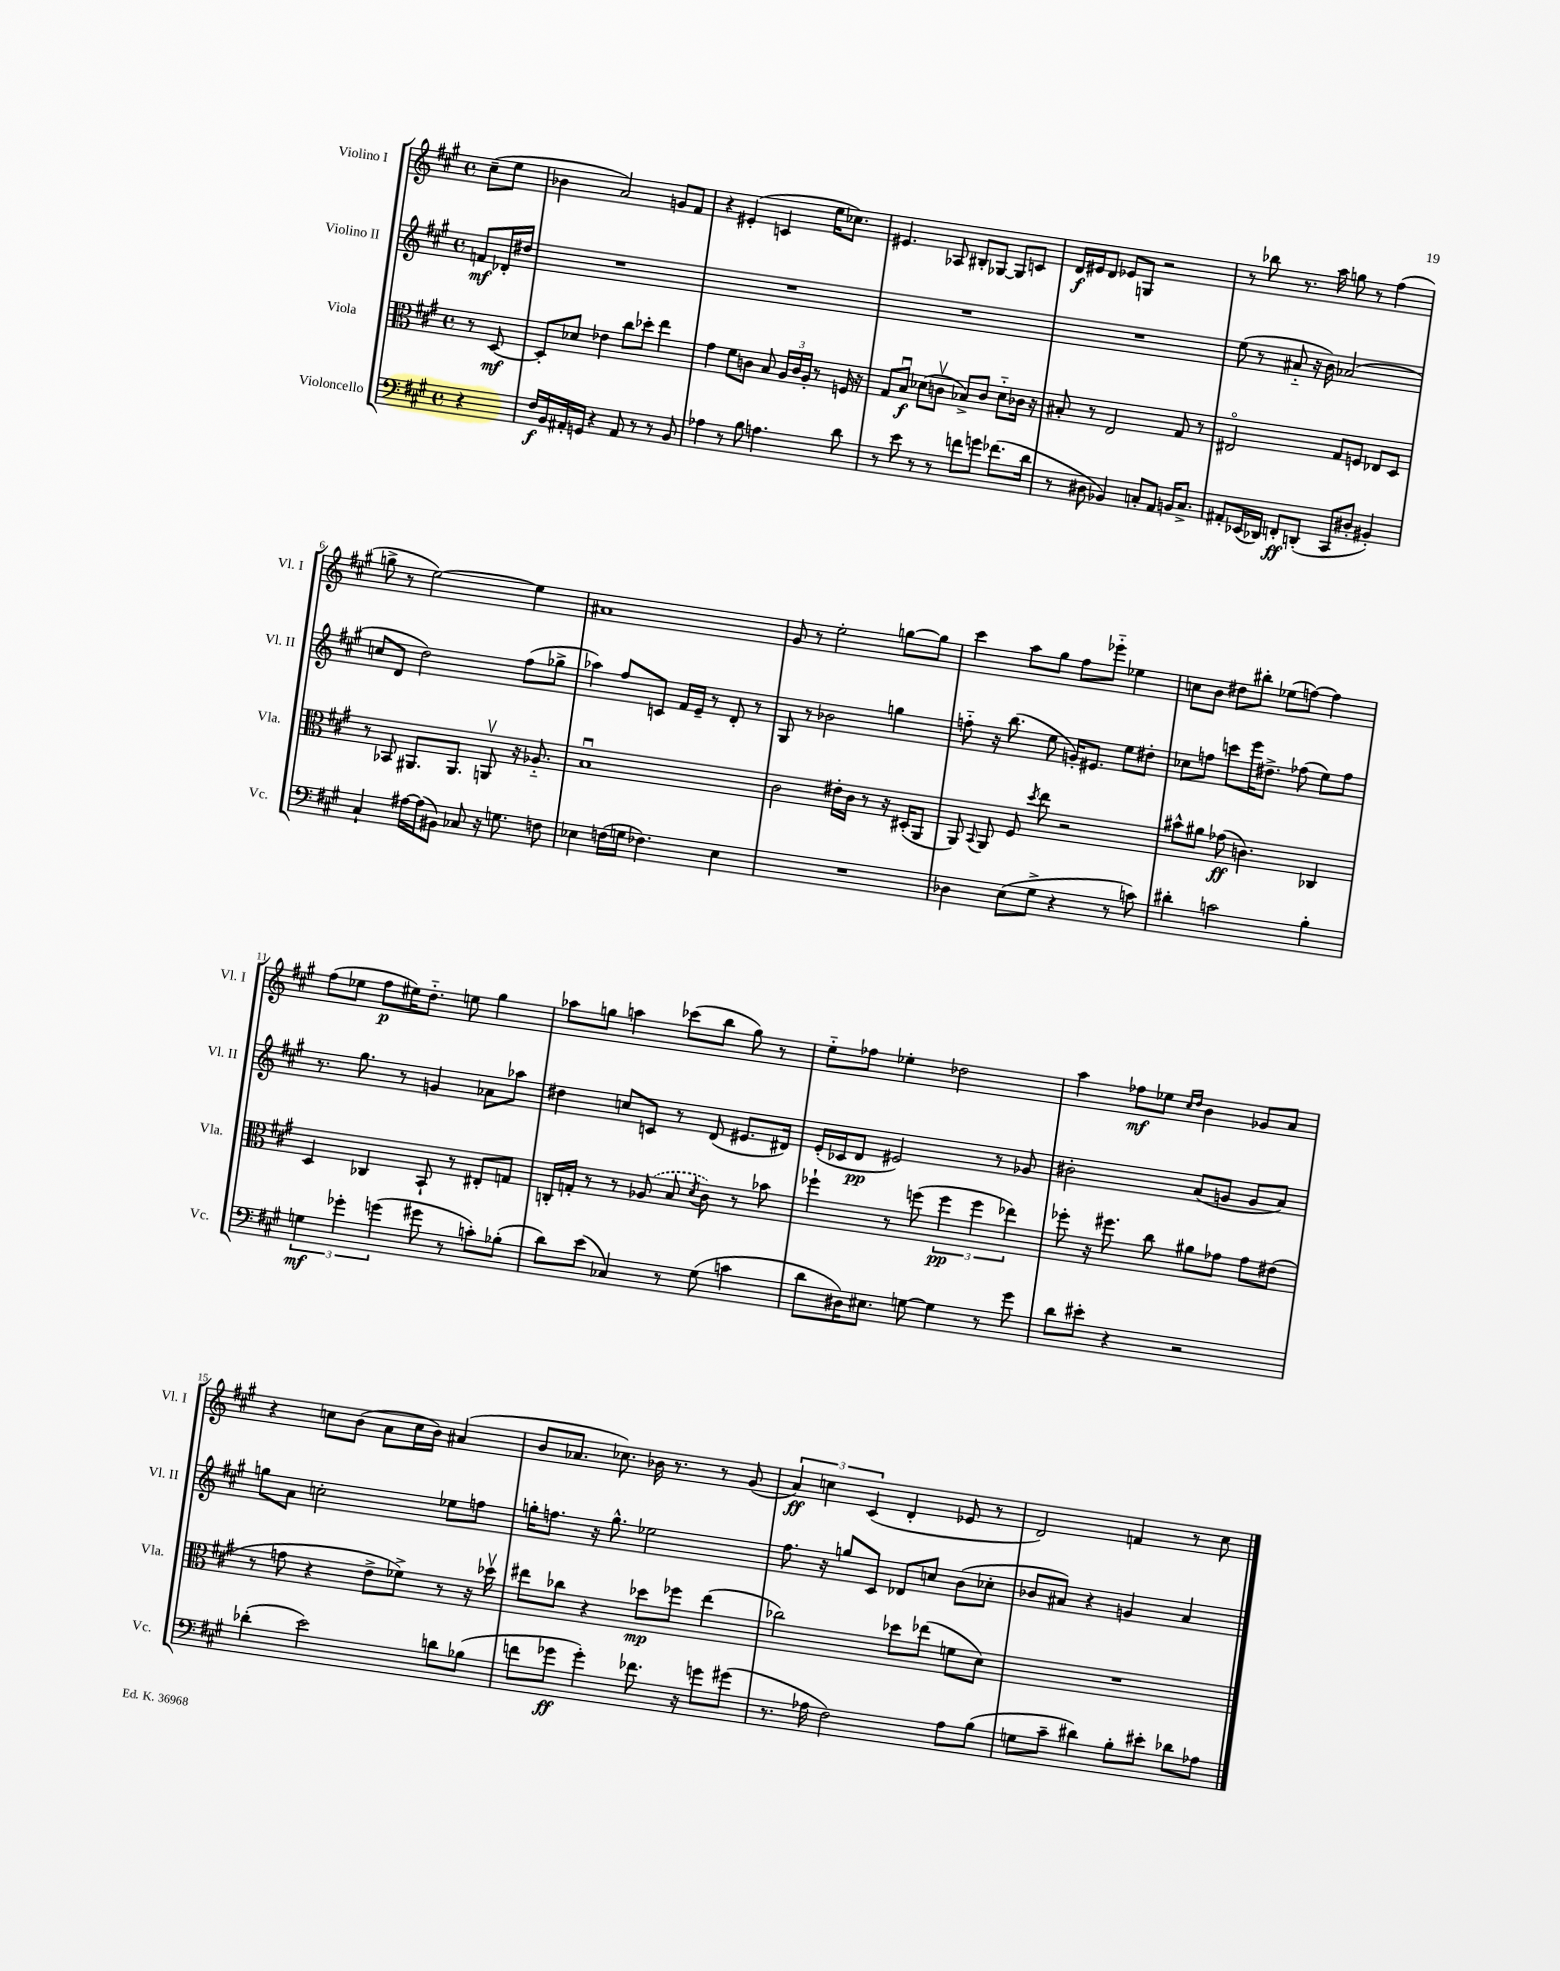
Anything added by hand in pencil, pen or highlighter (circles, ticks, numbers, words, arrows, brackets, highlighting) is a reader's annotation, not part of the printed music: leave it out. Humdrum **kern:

**kern	**dynam	**kern	**dynam	**kern	**dynam	**kern	**dynam
*part4	*part4	*part3	*part3	*part2	*part2	*part1	*part1
*staff4	*staff4	*staff3	*staff3	*staff2	*staff2	*staff1	*staff1
*I"Violoncello	*	*I"Viola	*	*I"Violino II	*	*I"Violino I	*
*I'Vc.	*	*I'Vla.	*	*I'Vl. II	*	*I'Vl. I	*
*clefF4	*	*clefC3	*	*clefG2	*	*clefG2	*
*k[f#c#g#]	*	*k[f#c#g#]	*	*k[f#c#g#]	*	*k[f#c#g#]	*
*M4/4	*	*M4/4	*	*M4/4	*	*M4/4	*
*met(c)	*	*met(c)	*	*met(c)	*	*met(c)	*
=	=	=	=	=	=	=	=
4r	.	8r	.	8fn/L	mf	(8cc#~\L	.
.	.	[8D/	mf	16d-X'/L	.	8ee\J	.
.	.	.	.	16dd#X/JJ	.	.	.
=1	=1	=1	=1	=1	=1	=1	=1
16F#/LL	f	8D'/L]	.	1r	.	4b-X\	.
16BB/	.	.	.	.	.	.	.
16AA#X'/	.	8d-X/J	.	.	.	.	.
16GGn/JJ	.	.	.	.	.	.	.
4r	.	4e-X\	.	.	.	2a/)	.
8AA#/	.	8cc#\L	.	.	.	.	.
8r	.	8dd-X'\J	.	.	.	.	.
8r	.	4ee\	.	.	.	8gn/L	.
8BB/	.	.	.	.	.	8f#/J	.
=2	=2	=2	=2	=2	=2	=2	=2
4A-X\	.	4g#\	.	1r	.	4r	.
8r	.	8f#\L	.	.	.	(4e#X'/	.
8B\	.	8cn\J	.	.	.	.	.
4.An\	.	8B/	.	.	.	4cn/	.
.	.	24A/LL	.	.	.	.	.
.	.	24c/	.	.	.	.	.
.	.	24A'/JJ	.	.	.	.	.
.	.	8r	.	.	.	16ee\KL	.
.	.	.	.	.	.	8.cc-X\J)	.
8d\	.	16Fn/	.	.	.	.	.
.	.	16r	.	.	.	.	.
=3	=3	=3	=3	=3	=3	=3	=3
8r	.	8G#/L	.	1r	.	4.e#X/	.
8e\	.	8Bu/J	f	.	.	.	.
8r	.	(8d-X\L	.	.	.	.	.
8r	.	8cnv\J	.	.	.	8A-X/	.
8fn\L	.	8B-X^/L)	.	.	.	8B#X'/L	.
8gn\J	.	8c/J	.	.	.	[8G-X/J	.
(8.f-X\L	.	8d-\L	.	.	.	8G-/L]	.
.	.	16c-X\Jk	.	.	.	8cn/J	.
16d\Jk	.	16r	.	.	.	.	.
=4	=4	=4	=4	=4	=4	=4	=4
8r	.	8B#X'/	.	1r	.	16d/LL	f
.	.	.	.	.	.	16e#X/J	.
8D#X\	.	8r	.	.	.	8d/J	.
4BB-X/)	.	2E/	.	.	.	8e-X/L	.
.	.	.	.	.	.	8Gn/J	.
8Cn'/L	.	.	.	.	.	2r	.
8AA/J	.	.	.	.	.	.	.
16BBn/KL	.	8G#/	.	.	.	.	.
8.C^/J	.	.	.	.	.	.	.
.	.	8r	.	.	.	.	.
=5	=5	=5	=5	=5	=5	=5	=5
8AA#X'/L	.	2E#X/	.	(8ee\	.	8r	.
(16EE-X/L	.	.	.	8r	.	8bb-X\	.
16DD-X/JJ)	.	.	.	.	.	.	.
8FFn'/L	ff	.	.	8a#X/	.	8.r	.
(8DDn'/J	.	.	.	16r	.	.	.
.	.	.	.	16b\)	.	16aa\	.
8CC#/L	.	8G#/L	.	(2a-X/	.	8ggn\	.
8D#X'/J	.	8Fn/J	.	.	.	8r	.
4BB#X'/)	.	8E-X/L	.	.	.	(4ff#\	.
.	.	8D/J	.	.	.	.	.
!!LO:LB:g=z
=6	=6	=6	=6	=6	=6	=6	=6
4C#`/	.	8r	.	8ccn/L	.	8ggn^\	.
.	.	8BB-X/	.	8d/J	.	8r	.
[16A#X\LL	.	8.AA#X/L	.	2dd\)	.	[2ee\)	.
(16A#\J]	.	.	.	.	.	.	.
8BB#X\J)	.	.	.	.	.	.	.
.	.	8.AA#/J	.	.	.	.	.
8C-X/	.	.	.	.	.	.	.
16r	.	8AAnv/	.	.	.	.	.
8.Gn\	.	.	.	.	.	.	.
.	.	16r	.	(8ff#\L	.	4ee\]	.
.	.	8.A-X/	.	.	.	.	.
8Fn\	.	.	.	8gg-X^\J	.	.	.
=7	=7	=7	=7	=7	=7	=7	=7
4E-X\	.	1Bu	.	4aa-X\)	.	1a#X	.
(16Fn\LL	.	.	.	8ff#/L	.	.	.
16Gn\JJ	.	.	.	.	.	.	.
4.F-X\)	.	.	.	8cn/J	.	.	.
.	.	.	.	16f#/LL	.	.	.
.	.	.	.	16e~/JJ	.	.	.
.	.	.	.	8r	.	.	.
4E-\	.	.	.	8d'/	.	.	.
.	.	.	.	8r	.	.	.
=8	=8	=8	=8	=8	=8	=8	=8
1r	.	2c#\	.	8G#/	.	8g#/	.
.	.	.	.	8r	.	8r	.
.	.	.	.	2b-X\	.	2ee'\	.
.	.	16e#X'\LL	.	.	.	.	.
.	.	16c#\JJ	.	.	.	.	.
.	.	8r	.	.	.	.	.
.	.	16r	.	4ggn\	.	[8ggn\L	.
.	.	(16D#X'/KL	.	.	.	.	.
.	.	8AA/J	.	.	.	8gg\J]	.
=9	=9	=9	=9	=9	=9	=9	=9
4D-X\	.	8AA/)	.	8ffn\	.	4ccc#\	.
.	.	8qqBB/	.	.	.	.	.
.	.	8AA/	.	16r	.	.	.
.	.	.	.	(8.bb\	.	.	.
(8E\L	.	8F#/	.	.	.	8aa\L	.
.	.	8qdd/	.	.	.	.	.
8G#^\J	.	8ee\	.	8ee\	.	8gg#\J	.
4r	.	2r	.	16gn'/KL)	.	8ff#\L	.
.	.	.	.	8.e#X/J	.	.	.
.	.	.	.	.	.	8eee-X\J	.
8r	.	.	.	8ee\L	.	4ee-X\	.
8cn\)	.	.	.	8dd#X'\J	.	.	.
=10	=10	=10	=10	=10	=10	=10	=10
4d#X'\	.	8b#X^^\L	.	8cc-X\L	.	8ccn\L	.
.	.	8a#X\J	.	8ffn\J	.	8b\J	.
2cn\	.	(8g-X\	ff	8cccn\L	.	8dd#X\L	.
.	.	4.cn\)	.	16eee\K	.	8bb#X'\J	.
.	.	.	.	8.dd#X^\J	.	.	.
.	.	.	.	.	.	(8ee-X\L	.
.	.	.	.	(8ff-X\	.	[8ffn\J)	.
4B'\	.	4C-X/	.	8ee\L)	.	4ff\]	.
.	.	.	.	8ff-\J	.	.	.
!!LO:LB:g=z
=11	=11	=11	=11	=11	=11	=11	=11
6Gn\	mf	4D/	.	8.r	.	(8ff#\L	.
.	.	.	.	.	.	8ee-X\J	.
6g-X'\	.	.	.	.	.	.	.
.	.	.	.	8.gg#\	.	.	.
.	.	4C-X/	.	.	.	8ff#\L	p
(6gn\	.	.	.	.	.	.	.
.	.	.	.	8r	.	16ee#X\K)	.
.	.	.	.	.	.	8.dd\J	.
8g#X\	.	8BB`/	.	4gn/	.	.	.
8r	.	8r	.	.	.	8een\	.
8cn'\L)	.	8E#X'/L	.	8a-X\L	.	4gg#\	.
(8B-X'\J	.	8Gn/J	.	8aa-X\J	.	.	.
=12	=12	=12	=12	=12	=12	=12	=12
8d\L)	.	16Cn'/LL	.	4dd#X\	.	8aa-X\L	.
.	.	16Gn'/JJ	.	.	.	.	.
(8e\J	.	8r	.	.	.	8ggn\J	.
4C-X/)	.	8r	.	8ccn/L	.	4aan\	.
.	.	(8A-X/	.	8cn/J	.	.	.
8r	.	8B/	.	8r	.	(8ccc-X\L	.
.	.	8qd/	.	.	.	.	.
(8G#\	.	8c#\)	.	(8d/	.	8bb\J	.
4cn\	.	8r	.	8.e#X/L	.	8gg\)	.
.	.	8b-X\	.	.	.	8r	.
.	.	.	.	16d#X/Jk)	.	.	.
=13	=13	=13	=13	=13	=13	=13	=13
8d\L	.	4ff-X`\	.	(16e'/LL	.	8ee\L	.
.	.	.	.	16c-X/J	.	.	.
16D#X\K)	.	.	.	8d/J	pp	8ff-X\J	.
8.E#X\J	.	.	.	.	.	.	.
.	.	8r	.	2e#X/)	.	4ee-X'\	.
[8Gn\	.	(8ffn\	.	.	.	.	.
4G\]	.	6ff\	pp	.	.	2dd-X\	.
.	.	6ff\	.	.	.	.	.
8r	.	.	.	8r	.	.	.
.	.	6ee-X\)	.	.	.	.	.
8g#\	.	.	.	8g-X/	.	.	.
=14	=14	=14	=14	=14	=14	=14	=14
8d\L	.	8ff-X'\	.	2b#X'\	.	4aa\	.
8e#X'\J	.	16r	.	.	.	.	.
.	.	8.ff#X\	.	.	.	.	.
4r	.	.	.	.	.	8ff-X\L	mf
.	.	8cc#\	.	.	.	8ee-X\J	.
.	.	.	.	.	.	16qqcc#/LL	.
.	.	.	.	.	.	16qqdd/JJ	.
2r	.	8a#X\L	.	(8a/L	.	4b\	.
.	.	8g-X\J	.	8gn/J	.	.	.
.	.	8g-\L	.	8g/L	.	8g-X/L	.
.	.	(8e#X\J	.	8a/J)	.	8a/J	.
!!LO:LB:g=z
=15	=15	=15	=15	=15	=15	=15	=15
(4d-X'\	.	8r	.	8ggn\L	.	4r	.
.	.	8gn\	.	8a\J	.	.	.
2e\)	.	4r	.	2ccn'\	.	8ccn\L	.
.	.	.	.	.	.	(8b\J	.
.	.	8e^\L	.	.	.	8a\L	.
.	.	8f-X^\J)	.	.	.	16cc\L	.
.	.	.	.	.	.	16b\JJ)	.
8dn\L	.	8r	.	8ee-X\L	.	(4a#X/	.
(8B-X\J	.	16r	.	8ffn\J	.	.	.
.	.	16dd-Xv\	.	.	.	.	.
=16	=16	=16	=16	=16	=16	=16	=16
8fn\L	.	8ee#X\L	.	16ggn'\KL	.	8b/L	.
.	.	.	.	8.ffn\J	.	.	.
8g-X\J	ff	8cc-X\J	.	.	.	8.a-X/J	.
4g-'\)	.	4r	.	16r	.	.	.
.	.	.	.	8.gg^^\	.	8.cc-X\)	.
8.f-X\	.	8dd-X\L	mp	2ee-X\	.	16b-X\	.
.	.	.	.	.	.	8.r	.
.	.	8ff-X\J	.	.	.	.	.
16r	.	.	.	.	.	.	.
8gn\L	.	(4ee#\	.	.	.	8r	.
(8g#X\J	.	.	.	.	.	(8g#/	.
=17	=17	=17	=17	=17	=17	=17	=17
8.r	.	2cc-X\)	.	8.ff#\	.	6a/)	ff
.	.	.	.	.	.	6ccn\	.
16A-X\	.	.	.	16r	.	.	.
2F#\)	.	.	.	8ggn/L	.	.	.
.	.	.	.	.	.	(6c#/	.
.	.	.	.	8c#/J	.	.	.
.	.	8dd-X\L	.	8d-X/L	.	4d'/	.
.	.	(8ee-X\J	.	8ccn/J	.	.	.
8A-\L	.	8fn\L	.	(8b\L	.	8e-X/	.
(8B\J	.	8d\J)	.	8cc-X'\J	.	8r	.
=18	=18	=18	=18	=18	=18	=18	=18
8Gn\L	.	1r	.	8b-X/L	.	2d/)	.
8c#~\J	.	.	.	8a#X/J)	.	.	.
4d#X\)	.	.	.	4r	.	.	.
8B'\L	.	.	.	4gn/	.	4fn/	.
8e#X'\J	.	.	.	.	.	.	.
8d-X\L	.	.	.	4a#/	.	8r	.
8A-X\J	.	.	.	.	.	8cc#\	.
==	==	==	==	==	==	==	==
*-	*-	*-	*-	*-	*-	*-	*-
